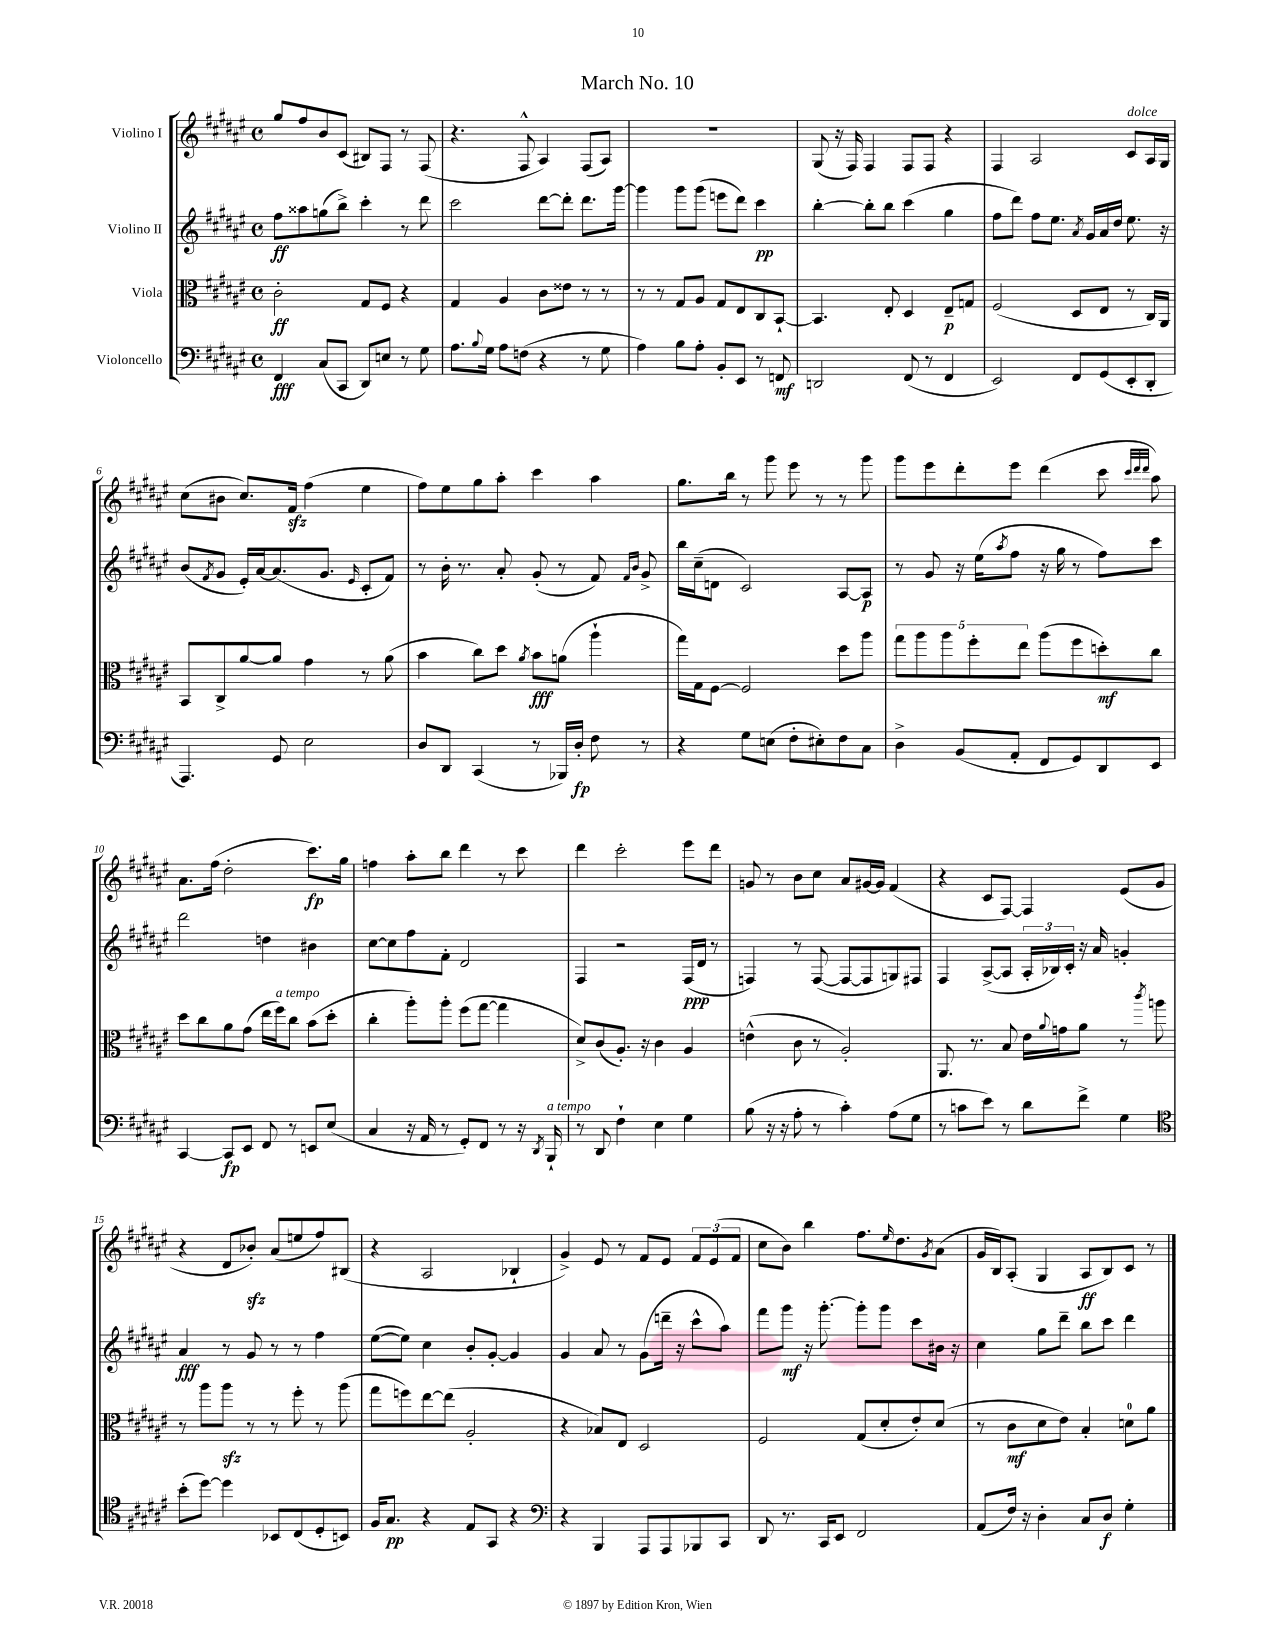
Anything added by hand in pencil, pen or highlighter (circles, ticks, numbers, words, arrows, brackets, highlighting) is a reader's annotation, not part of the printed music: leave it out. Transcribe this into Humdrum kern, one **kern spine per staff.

**kern	**kern	**kern	**kern
*staff4	*staff3	*staff2	*staff1
*clefF4	*clefC3	*clefG2	*clefG2
*k[f#c#g#d#a#e#]	*k[f#c#g#d#a#e#]	*k[f#c#g#d#a#e#]	*k[f#c#g#d#a#e#]
*M4/4	*M4/4	*M4/4	*M4/4
*met(c)	*met(c)	*met(c)	*met(c)
4FF#/	2c#'\	8ff#\L	8gg#/L
.	.	8aa##\	8ff#/
(8C#/L	.	(8gg\	8b/
8CC#/J	.	8bb^\J)	(8c#/J
8DD#/L)	8G#/L	4ccc#'\	8B#/L)
8E/J	8F#/J	.	8F#/J
8r	4r	8r	8r
8G#\	.	8ddd#\	(8F#/
=	=	=	=
8.A#\L	4G#/	2ccc#\	4.r
8qqB/	.	.	.
16G#\Jk	.	.	.
8A#\L	4A#/	.	.
(8F\J	.	.	8F#^^/
4r	8c#\L	[8ddd#\L	4A#/)
.	8e##\J	8ddd#'\]J	.
8r	8r	8.ddd#\L	(8F#/L
8G#\	8r	.	8A#/J)
.	.	[16ggg#\Jk	.
=	=	=	=
4A#\)	8r	4ggg#\]	1r
.	8r	.	.
8B\L	8G#/L	8ggg#\L	.
8A#'\J	8A#/J	(8ggg#\J	.
8BB'/L	8G#/L	8eee\L	.
8EE#/J	8E#/	8ddd#\J)	.
8r	8C#/	4ccc#\	.
8FF/	[8BB`/J	.	.
=	=	=	=
2DD/	4.BB/]	[4bb'\	(8G#/
.	.	.	16r
.	.	.	16F#/)
.	.	8bb'\]L	4F#/
.	8E#'/	8bb\J	.
(8FF#/	4D#/	(4ccc#\	8F#/L
8r	.	.	8F#/J
4FF#/	8E#~/L	4gg#\	4r
.	8G/J	.	.
=	=	=	=
2EE#/)	(2F#/	8ff#\L	4F#/
.	.	8ddd#\J)	.
.	.	8ff#\L	2A#/
.	.	8.ee#\J	.
8FF#/L	8D#/L	.	.
.	.	8qa#/	.
.	.	16g#/LL	.
(8GG#/	8E#/J	16a#/	.
.	.	16dd#/JJ	.
8EE#'/	8r	8.ee#\	8c#/L
8DD#'/J	16C#/LL)	.	16A#/L
.	16AA#/JJ	16r	16G#/JJ
=	=	=	=
4.AAA#/)	8BB/L	(8b/L	(8cc#\L
.	.	8qf#/	.
.	8C#^/	8g#/J	8b#\J
.	[8a#/	16e#'/LL)	8.cc#/L)
.	.	[16a#/J	.
8GG#/	8a#/]J	(8.a#/]	.
.	.	.	16f#/Jk
2E#\	4g#\	.	(4ff#\
.	.	8.g#/J	.
.	.	16qqe#/	.
.	8r	8c#'/L	4ee#\
.	(8a#\	8f#/J)	.
=	=	=	=
8D#/L	4b\	8r	8ff#\L)
8DD#/J	.	16b'\	8ee#\
.	.	8.r	.
(4CC#/	8cc#\L)	.	8gg#\
.	8dd#\J	8a#'/	8aa#'\J
.	8qa#/	.	.
8r	8b\L	(8g#'/	4ccc#\
16BBB-/LL)	(8a\J	8r	.
16D#'/JJ	.	.	.
8F#\	4aa#`\	8f#/)	4aa#\
.	.	16qqf#/LL	.
.	.	16qqb/JJ	.
8r	.	8g#^/	.
=	=	=	=
4r	16gg#\LL)	16bb\LL	8.gg#\L
.	16G#\J	(16cc#~\J	.
.	[8F#\J	8d\J	.
.	.	.	16bb\Jk
8G#\L	2F#/]	2c#/)	8r
(8E\J	.	.	8ggg#\
8F#'\L	.	.	8eee#\
8E#'\)	.	.	8r
8F#\	8dd#\L	[8A#/L	8r
8C#\J	8aa#\J	8A#/]J	8ggg#\
=	=	=	=
4D#^\	10gg#\L	8r	8ggg#\L
.	10aa#\	.	.
.	.	8g#/	8eee#\
.	10aa#\	.	.
(8BB/L	.	16r	8ddd#'\
.	10ff#'\	.	.
.	.	(16ee#\LK	.
.	.	8qaa#/	.
8AA#'/J	.	8ff#\J	8eee#\J
.	10ee#\J	.	.
8FF#/L	(8aa#\L	16r	(4ddd#\
.	.	16gg#\	.
8GG#/)	8ff#\	8r	.
8DD#/	8dd'\)	8ff#\L)	8ccc#\
.	.	.	32qqccc#/LLL
.	.	.	32qqddd#/
.	.	.	32qqddd#/JJJ
8EE#/J	8cc#\J	8ccc#\J	8aa#\)
=	=	=	=
[4CC#/	8dd#\L	2ddd#\	8.a#\L
.	8cc#\	.	.
.	.	.	(16ff#\Jk
8CC#/]L	8a#\	.	2dd#'\
8EE#/J	(8g#\J	.	.
8FF#/	16ee#\LL	4dd\	.
.	16ff#\J)	.	.
8r	8cc#\J	.	.
8EE/L	(8b\L	4b#\	8.ccc#\L)
(8E#/J	8dd#'\J	.	.
.	.	.	16gg#\Jk
=	=	=	=
4C#/	4cc#'\	[8cc#\L	4ff\
.	.	8cc#\]	.
16r	8aa#'\L)	8ff#\	8aa#'\L
16AA#/	.	.	.
8r	8aa#'\J	8f#'\J	8bb\J
8GG#'/L)	(8ff#\L	2d#/	4ddd#\
8FF#/J	[8gg#\J	.	.
8r	4gg#\]	.	8r
16r	.	.	8ccc#\
8qDD#/	.	.	.
16BBB`/	.	.	.
=	=	=	=
8r	8d#^/L)	4F#/	4ddd#\
8DD#/	(8c#/	.	.
4F#`\	8.A#'/J)	2r	2ccc#'\
.	16r	.	.
4E#\	4c#\	.	.
4G#\	4A#/	(16F#/LL	8eee#\L
.	.	16d#/JJ	.
.	.	8r	8ddd#\J
=	=	=	=
(8B\	(4e^^\	4F/)	8g/
16r	.	.	8r
16r	.	.	.
8A#'\	8c#\	8r	8b\L
8r	8r	([8F/	8cc#\J
4c#'\)	2A#'/)	8F/_L	8a#/L
.	.	8F/]	[16g#/L
.	.	.	16g#/]JJ
(8A#\L	.	8G/)	(4f#/
8G#\J	.	8F#/J	.
=	=	=	=
8r	8.AA#/	4F#/	4r
8c\L	.	.	.
.	8.r	.	.
8e#\J)	.	([8A#^/L	8c#/L
8r	8B/	8A#/]J	[8F#/J)
8d#\L	16e#\LL	24A#'/LL	4F#/]
.	.	24B-/)	.
.	8qqa#/	.	.
.	16g\J	.	.
.	.	24c#'/JJ	.
8f#^\J	8a#\J	16r	.
.	.	16a#/	.
4G#\	8r	4g'/	(8e#/L
.	8qccc#/	.	.
.	8aa\	.	8g#/J
=	=	=	=
*clefC4	*	*	*
(8b'\L	8r	4a#/	4r
[8dd#\J)	8aa#\L	.	.
4dd#\]	8aa#\J	8r	8d#/L
.	8r	8g#/	8b-'/J)
8BB-/L	8r	8r	(8a#/L
(8C#/	8ff#'\	8r	8ee/
8D#'/	8r	4ff#\	8ff#/)
8BB/J)	(8aa#\	.	(8B#/J
=	=	=	=
16F#/LK	8gg#\L	([8ee#\L	4r
8.G#/J	.	.	.
.	8ff\)	8ee#\]J)	.
4r	[8ee#\	4cc#\	2A#/
.	(8ee#\]J	.	.
8E#/L	2A#'/	8b'/L	.
8GG#/J	.	[8g#'/J	.
4r	.	4g#/]	4B-`/
=	=	=	=
*clefF4	*	*	*
4r	4r	4g#/	4g#^/)
4BBB/	8B-/L)	8a#/	8e#/
.	8E#/J	8r	8r
8AAA#/L	2D#/	(8g#\L	8f#/L
8AAA#/	.	16ddd~\Jk	8e#/J
.	.	16r	.
8BBB-/	.	8ccc#^^\L	12f#/L
.	.	.	(12e#/
8CC#/J	.	8aa#\J)	.
.	.	.	12f#/J
=	=	=	=
8DD#/	2F#/	8fff#\L	8cc#\L
8.r	.	8ggg#\J	8b\J)
.	.	16r	4bb\
16CC#/LK	.	[8.ggg#'\	.
8EE#/J	.	.	.
2FF#/	(8G#/L	8ggg#'\]L	8.ff#\L
.	8d#'/	8ggg#\J	.
.	.	.	16qqee#/
.	.	.	8.dd#\
.	8e#'/)	8ccc#\L	.
.	.	.	8qg#/
.	(8d#/J	16b#\Jk	(8a#\J
.	.	16r	.
=	=	=	=
(8AA#/L	8r	4cc#\	16g#/LL
.	.	.	16B/J)
16F#/Jk)	8c#\L	.	(8A#'/J
16r	.	.	.
4D#'\	8d#\	8gg#\L	4G#/
.	8e#\J)	8ddd#~\J	.
8C#/L	4B'/	8bb\L	8A#/L
8D#/J	.	8ccc#\J	8B/)
4G#'\	8d\L	4ddd#\	8c#/J
.	8a#\J	.	8r
==	==	==	==
*-	*-	*-	*-
